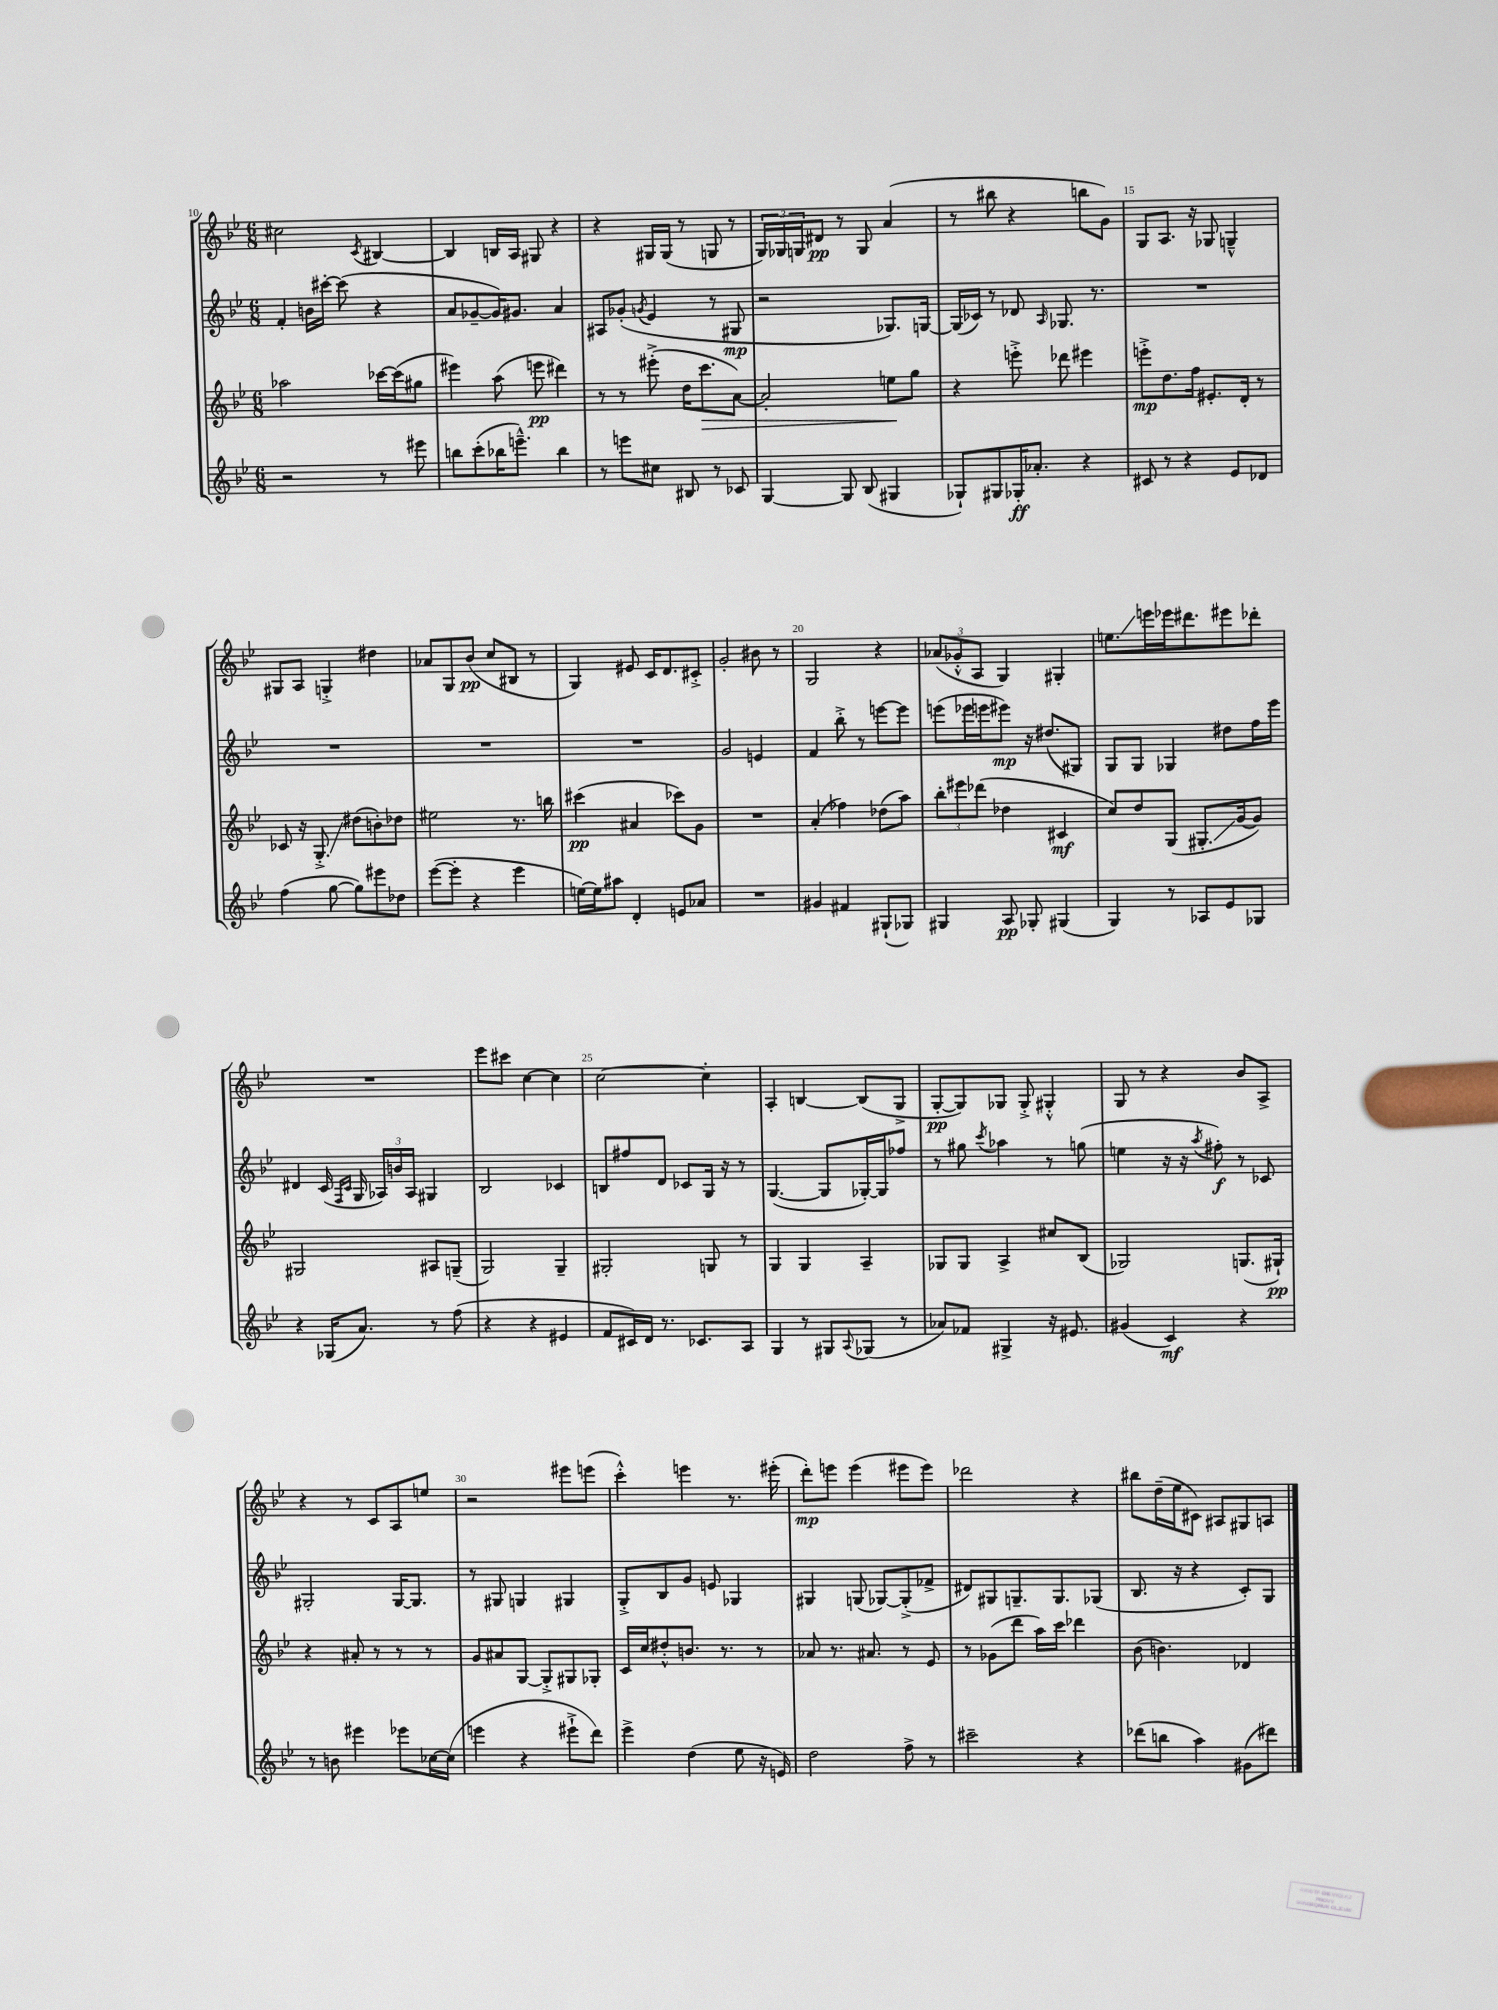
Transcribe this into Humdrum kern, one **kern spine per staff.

**kern	**kern	**kern	**kern
*staff4	*staff3	*staff2	*staff1
*clefG2	*clefG2	*clefG2	*clefG2
*k[b-e-]	*k[b-e-]	*k[b-e-]	*k[b-e-]
*M6/8	*M6/8	*M6/8	*M6/8
2r	2aa-	4f'	2cc#
.	.	16b	.
.	.	[16ccc#'	.
.	.	(8ccc#]	.
.	.	.	8qc
8r	[16ccc-	4r	[4B#
.	(16ccc-]	.	.
8eee#	8gg#	.	.
=	=	=	=
8bb	4eee#)	8a	4B#]
(8ccc'	.	[8g-~	.
16bb-	(8aa	16g-])	16B
8.eee~^^)	.	8.g#	16A
.	8eee	.	8G#
4bb-	4ddd#)	4a	4r
=	=	=	=
8r	8r	8A#	4r
8eee	8r	(8g-'	.
.	.	8qg	.
8cc#	(8eee#'^	4e-	16G#
.	.	.	(16G#
8B#	16dd	.	8r
.	8.ccc	.	.
8r	.	8r	8G
8c-	[8a)	8G#	8r
=	=	=	=
[4G	2a']	2r	24G)
.	.	.	24G-
.	.	.	24G
.	.	.	8d#
8G]	.	.	8r
(8B-	.	.	8G
4G#	8ee	8.G-)	(4a
.	8gg	.	.
.	.	[16G	.
=	=	=	=
8G-`)	4r	(16G]	8r
.	.	16c-)	.
8G#	.	8r	8bb#
16G-'	8eee'^	8d-	4r
8.a-'	.	.	.
.	.	16qqA	.
.	8ddd-	8.G-	.
4r	4eee#	.	8bb
.	.	8.r	.
.	.	.	8g)
=	=	=	=
8c#	8eee'^	2.r	8G
8r	8.dd	.	8.A
4r	.	.	.
.	16ff	.	16r
.	8.e#'	.	8G-
8e-	.	.	4G~^^
.	16d'	.	.
8d-	8r	.	.
=	=	=	=
(4ff	8c-	2.r	8G#
.	16r	.	8A
.	8.G'^	.	.
[8gg	.	.	4G'^
8gg])	(8dd#	.	.
8eee#	8b')	.	4dd#
8dd-	8dd-	.	.
=	=	=	=
([8eee-	2ee#	2.r	8a-
8eee-']	.	.	8G
4r	.	.	(8b-
.	.	.	8cc
4eee-	8.r	.	8B#
.	.	.	8r
.	16bb	.	.
=	=	=	=
[16ee)	(4ccc#	2.r	4G)
16ee]	.	.	.
8aa#	.	.	.
4d'	4a#	.	8e#
.	.	.	16c
.	.	.	8.d
8e	8ccc-)	.	.
8a-	8g	.	8c#'^
=	=	=	=
2.r	2.r	2g	2g'
.	.	4e	8b#
.	.	.	8r
=	=	=	=
4g#	(4a'	4f	2G
4f#	4ff-)	8bb-'^	.
.	.	8r	.
(8G#`	(8dd-	[8eee	4r
8G-)	8aa)	8eee]	.
=	=	=	=
4G#	12bb-'	(8eee	(12a-
.	12eee#	.	12g-'^^
.	.	16eee-	.
.	(12ddd-	.	12A
.	.	16eee	.
8A	4dd-	8eee#)	4G)
8G-'	.	16r	.
.	.	(8.dd#	.
(4G#	4c#	.	4G#'
.	.	8G#)	.
=	=	=	=
4G)	8cc)	8G	8.ee
.	8dd	8G	.
.	.	.	16eee
8r	(8G	4G-	16eee-
.	.	.	8.ddd#
8A-	8.G#'	.	.
8e-	.	8dd#	8eee#
.	[16g	.	.
8G-	8g])	16ff	8ddd-'
.	.	16eee-	.
=	=	=	=
4r	2G#	4d#	2.r
(16G-	.	(16c	.
.	.	16qqF	.
.	.	16qqc	.
8.a)	.	16G	.
.	.	24A-)	.
.	.	24b	.
.	.	24A-	.
8r	8A#	4G#	.
(8ff	(8G~	.	.
=	=	=	=
4r	2G)	2B-	8eee-
.	.	.	8ccc#
4r	.	.	[4cc
4e#	4G~	4c-	4cc]
=	=	=	=
8f	2G#'	8B	[2cc
16c#)	.	8ff#	.
16d	.	.	.
8.r	.	8d	.
.	.	8c-	.
8.c-	.	.	.
.	8G	16G	4cc']
.	.	16r	.
8A	8r	8r	.
=	=	=	=
4G	4G	([4.G	4A'
8r	4G	.	[4B
8G#	.	8G]	.
8qqA	.	.	.
(8G-	4A~	[16G-')	(8B]
.	.	16G-]	.
8r	.	8ff-	8G^
=	=	=	=
8a-)	8G-	8r	[8G'
8f-	8G-	8gg#	8G])
.	.	8qccc	.
4G#^	4A^	4aa-	8G-
.	.	.	8G-'^
16r	8cc#	8r	4G#'^^
8.e#	.	.	.
.	(8B-	(8gg	.
=	=	=	=
(4g#	2G-)	4ee	8G
.	.	.	8r
4c)	.	16r	4r
.	.	16r	.
.	.	8qaa	.
.	.	8ff#')	.
4r	(8.G	8r	8b-
.	.	8c-	8A^
.	16G#`)	.	.
=	=	=	=
8r	4r	2G#'	4r
8b	.	.	.
4eee#	8a#'	.	8r
.	8r	.	8c
8eee-	8r	[16G#	8A
.	.	8.G#]	.
[16cc-	8r	.	8ee
(16cc-]	.	.	.
=	=	=	=
4eee	8g	8r	2r
.	8a#	8G#	.
4r	[8G	4G	.
.	8G'^]	.	.
8eee#`^	8G#	4G#	8eee#
8ddd)	8G-'	.	(8eee
=	=	=	=
4eee-^	16c	8G'^	4ccc'^^)
.	16cc	.	.
.	8dd#'^^	8B-	.
(4dd	8.b	8g	4eee
.	.	8e	.
.	8.r	.	.
8ee-	.	4G-	8.r
16r	8r	.	.
16e)	.	.	(16eee#'
=	=	=	=
2dd	8a-	4G#	8ddd')
.	8.r	.	8eee
.	.	(8G	(4eee
.	8.a#	.	.
.	.	[8G-)	.
8ff^	8r	(8G-'^]	8eee#
8r	8e-	8f-^	8eee#)
=	=	=	=
2ccc#~	8r	8d#)	2ddd-
.	(8g-	8G#	.
.	8ddd	8.G~	.
.	16aa)	.	.
.	16ccc	8.G	.
4r	4ddd-	.	4r
.	.	(8G-	.
=	=	=	=
(8ddd-	(8b-	8.B-	8bb#
8bb	4.b)	.	(16dd~
.	.	16r	16ee-
4aa)	.	4r	8c#)
.	.	.	8A#
(8g#	4d-	8c')	8G#
8ddd#)	.	8G	8A
==	==	==	==
*-	*-	*-	*-
